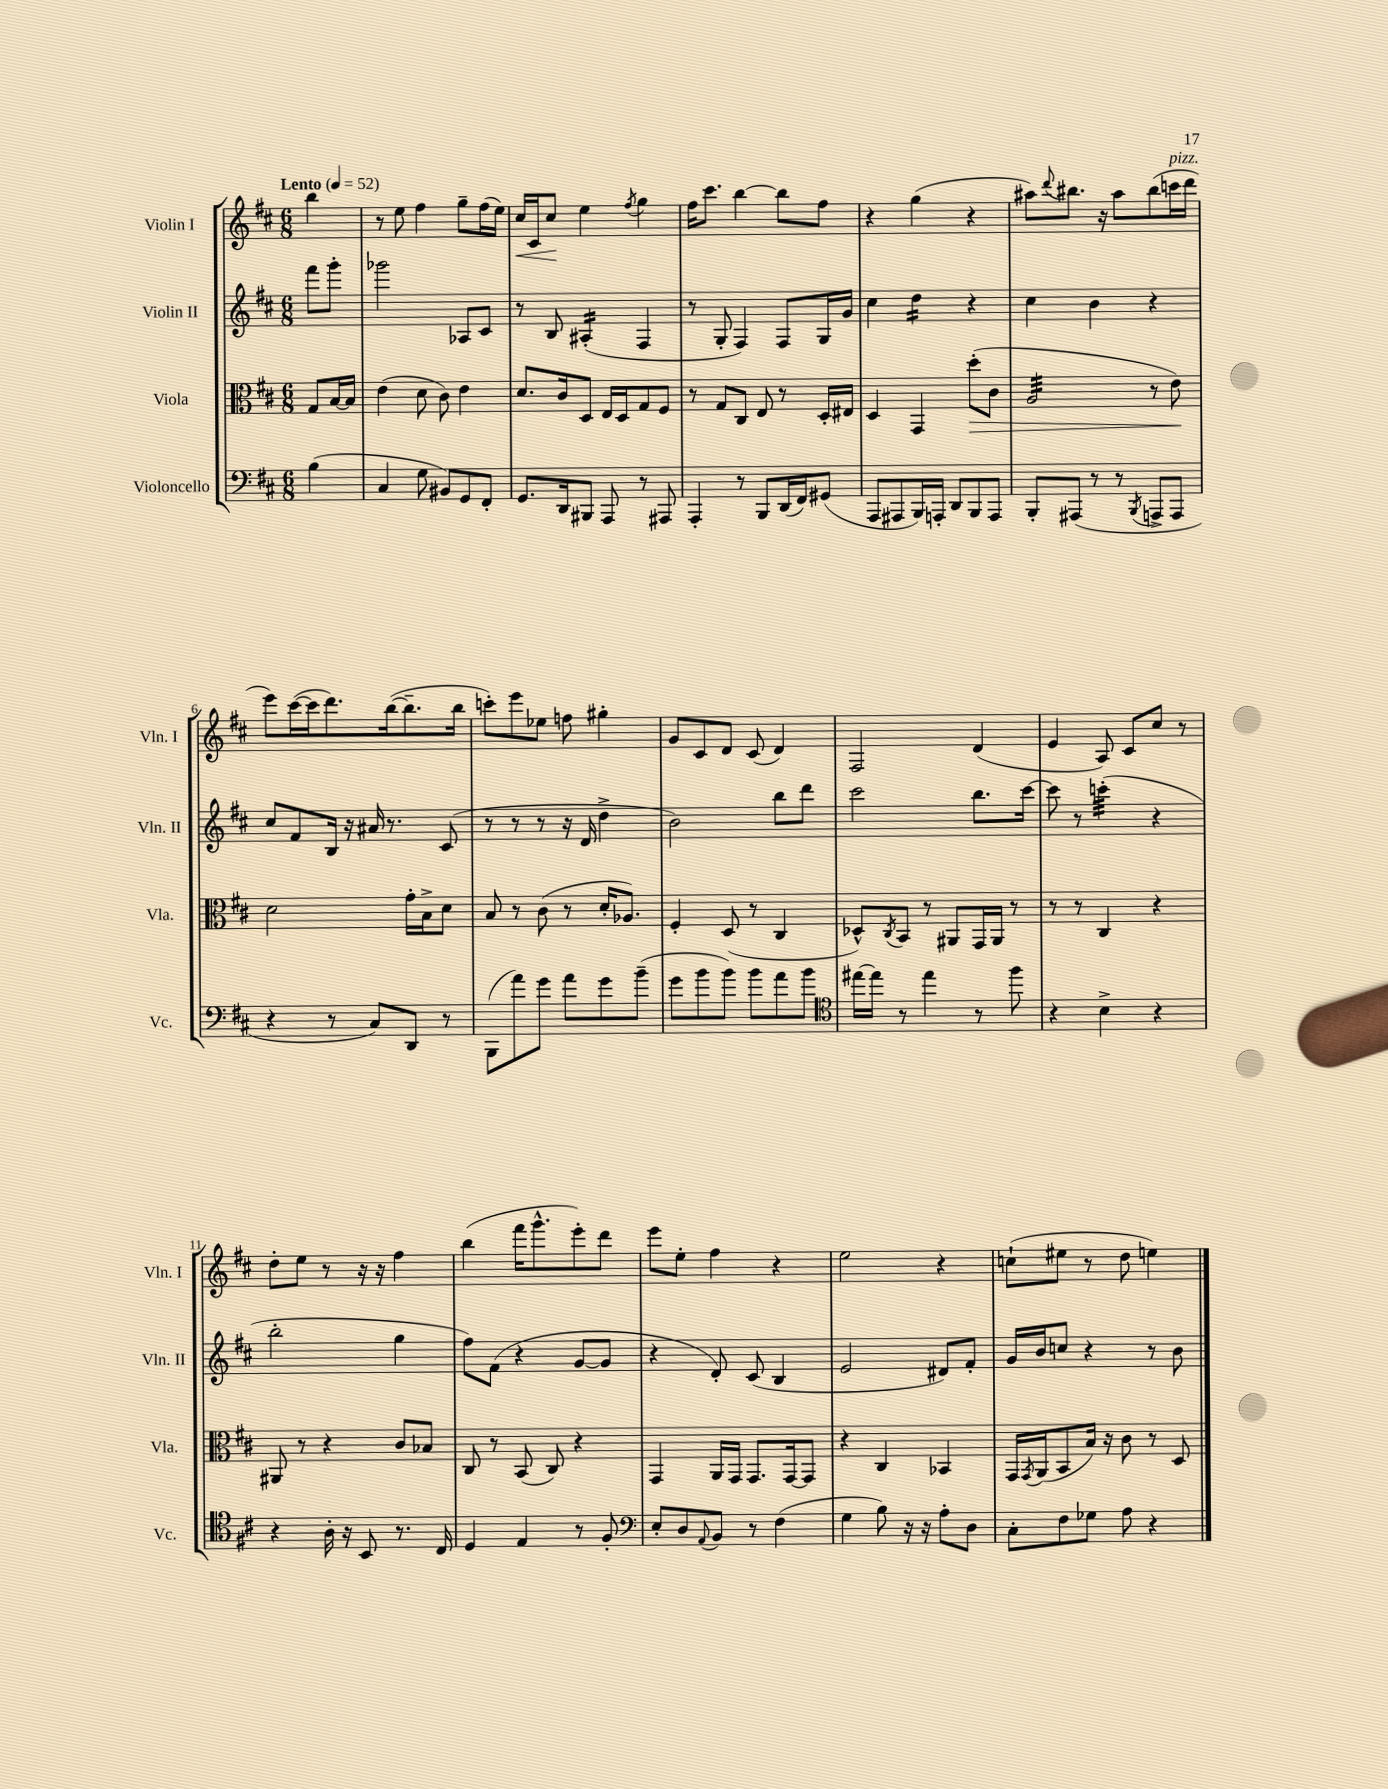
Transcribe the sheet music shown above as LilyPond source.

<<
\new StaffGroup <<
\new Staff = "s0" \with { instrumentName = "Violin I" shortInstrumentName = "Vln. I" } {
    \clef treble \key d \major \numericTimeSignature \time 6/8 \partial 4 \tempo "Lento" 4 = 52
    b''4 |
    r8 e''8 fis''4 g''8-- fis''16( e''16) |
    cis''16\< cis'16 cis''8\! e''4 \acciaccatura { fis''8 } g''4 |
    fis''16 cis'''8. b''4~ b''8 fis''8 |
    r4 g''4( r4 |
    ais''8) \appoggiatura { d'''8 } bis''8. r16 ais''8 bis''8( c'''16^\markup { \italic "pizz." } d'''16 |
    e'''8) cis'''16~( cis'''16 d'''8.) b''16~( b''8.-- b''16 |
    c'''8-.) e'''8 ees''8 f''8 gis''4-. |
    g'8 cis'8 d'8 cis'8( d'4) |
    fis2 d'4( |
    e'4 a8) cis'8 cis''8 r8 |
    d''8-. e''8 r8 r16 r16 fis''4 |
    b''4( fis'''16 g'''8.-^ e'''8-.) d'''8 |
    e'''8 e''8-. fis''4 r4 |
    e''2 r4 |
    c''8-!( eis''8 r8 d''8 e''4) \bar "|." |
}
\new Staff = "s1" \with { instrumentName = "Violin II" shortInstrumentName = "Vln. II" } {
    \clef treble \key d \major \numericTimeSignature \time 6/8 \partial 4
    fis'''8 g'''8-. |
    ges'''2 aes8 cis'8 |
    r8 b8 ais4:16-.( fis4 |
    r8 g8-. fis4) fis8 g16 g'16 |
    cis''4 d''4:16 r4 |
    cis''4 b'4 r4 |
    cis''8 fis'8 b16 r16 ais'16 r8. cis'8( |
    r8 r8 r8 r16 d'16 d''4-> |
    b'2) b''8 d'''8 |
    cis'''2 b''8. cis'''16~ |
    cis'''8 r8 c'''4:32-.( r4 |
    b''2-. g''4 |
    fis''8) fis'8( r4 g'8~ g'8 |
    r4 d'8-.) cis'8( b4 |
    e'2 dis'8) fis'8-. |
    g'16 b'16 c''8 r4 r8 b'8 \bar "|." |
}
\new Staff = "s2" \with { instrumentName = "Viola" shortInstrumentName = "Vla." } {
    \clef alto \key d \major \numericTimeSignature \time 6/8 \partial 4
    g8 b16~ b16 |
    e'4( d'8 cis'8) e'4 |
    d'8. cis'16 d8 e16 d16 g8 fis8 |
    r8 g8 cis8 e8 r8 d16-. eis16 |
    d4 g,4 d''8-.\>( cis'8 |
    a2:32 r8 e'8\!) |
    d'2 g'16-. b16-> d'8 |
    b8 r8 cis'8( r8 d'16-. aes8.) |
    fis4-. d8( r8 cis4 |
    des8-^) \acciaccatura { cis8 } b,8 r8 ais,8 g,16 ais,16 r8 |
    r8 r8 cis4 r4 |
    ais,8 r8 r4 cis'8 bes8 |
    cis8 r8 b,8( cis8) r4 |
    g,4 a,16 g,16 g,8. g,16~ g,8 |
    r4 cis4 bes,4 |
    g,16 \acciaccatura { g,8 } a,16( b,8 b16) r16 cis'8 r8 d8 \bar "|." |
}
\new Staff = "s3" \with { instrumentName = "Violoncello" shortInstrumentName = "Vc." } {
    \clef bass \key d \major \numericTimeSignature \time 6/8 \partial 4
    b4( |
    cis4 g8 bis,8) g,8 fis,8-. |
    g,8. d,16 bis,,8 a,,8 r8 ais,,8 |
    a,,4-. r8 b,,8 d,16( fis,16) gis,8( |
    a,,8 ais,,8 b,,16) a,,16-. d,8 b,,8 a,,8 |
    b,,8-. ais,,8( r8 r8 \acciaccatura { b,,8 } a,,8-> a,,8 |
    r4 r8 cis8) d,8 r8 |
    b,,8( a'8) g'8 a'8 g'8 b'8--( |
    g'8 b'8 b'8) b'8 a'8 b'8 |
    \clef tenor eis''16~ eis''16 r8 eis''4 r8 fis''8 |
    r4 b4-> r4 |
    r4 a16-. r16 b,8 r8. cis16 |
    d4 e4 r8 fis8-. |
    \clef bass e8-. d8 \appoggiatura { a,8 } b,8 r8 fis4( |
    g4 b8) r16 r16 a8-. d8 |
    cis8-. fis8 ges8 a8 r4 \bar "|." |
}
>>
>>
